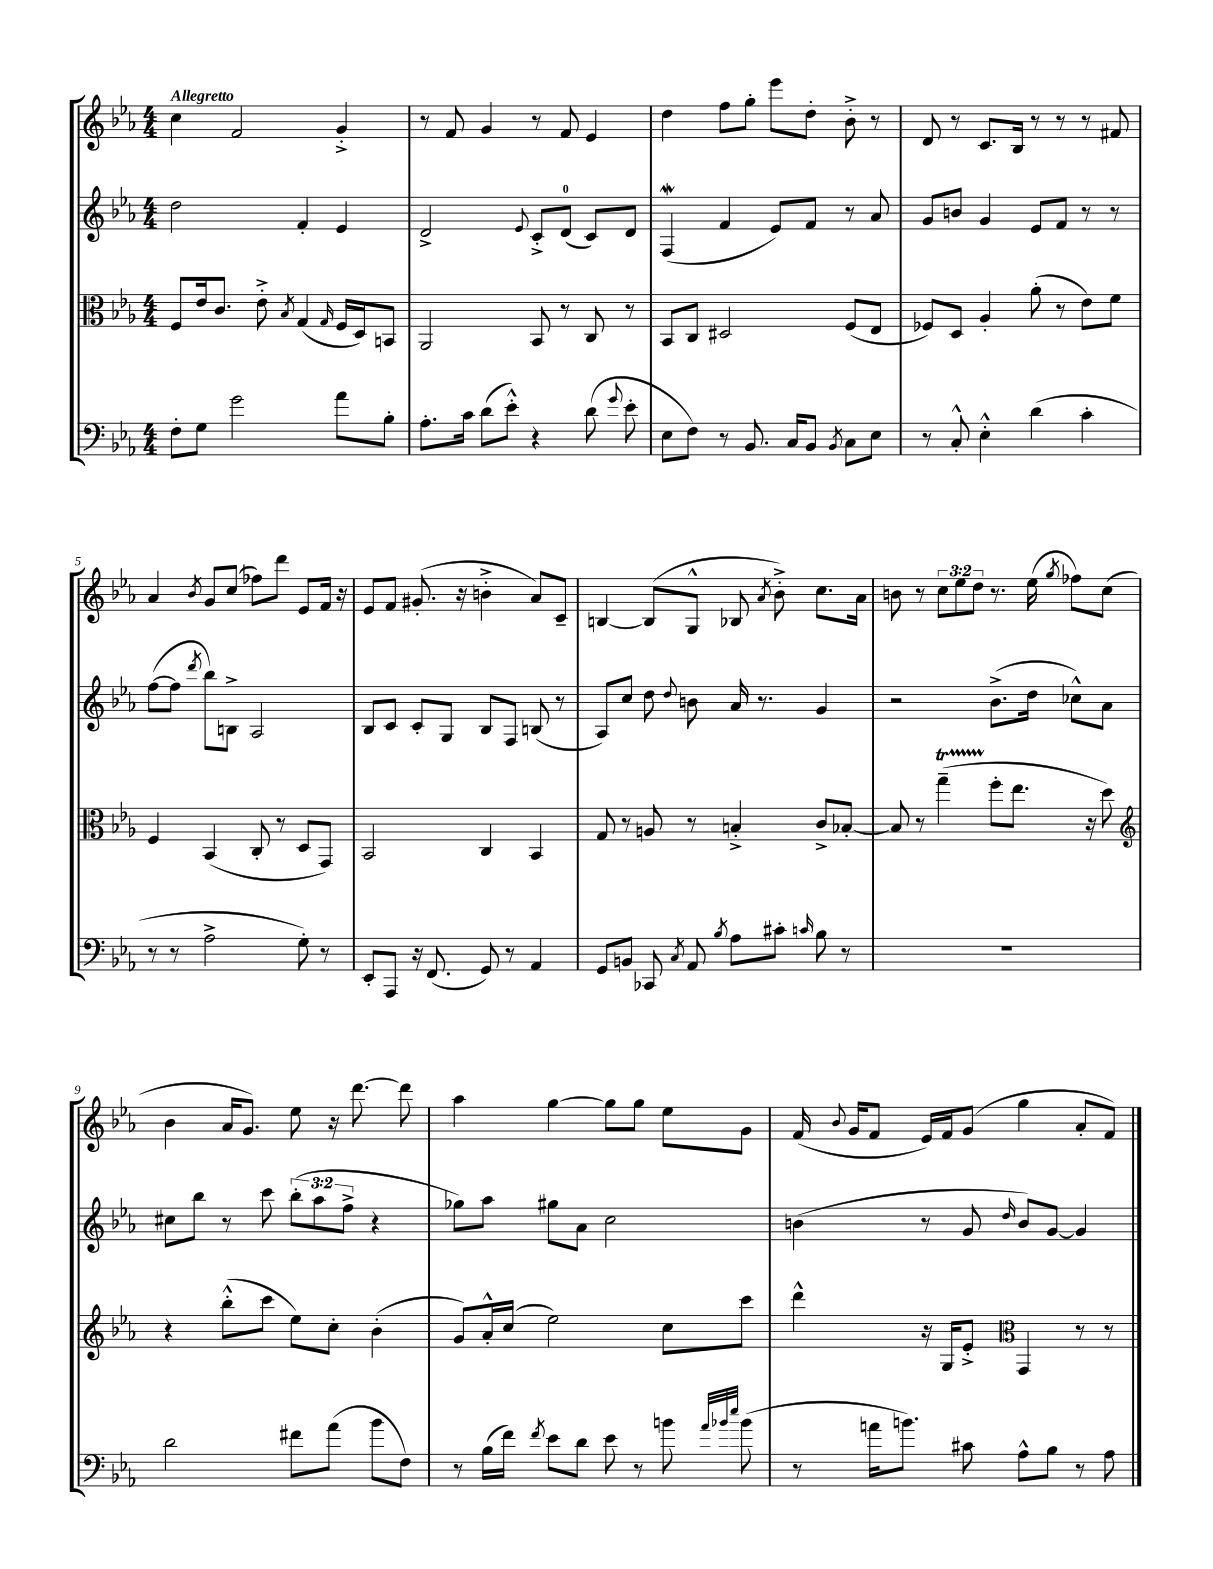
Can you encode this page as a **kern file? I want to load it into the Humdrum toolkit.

**kern	**kern	**kern	**kern
*part4	*part3	*part2	*part1
*staff4	*staff3	*staff2	*staff1
*clefF4	*clefC3	*clefG2	*clefG2
*k[b-e-a-]	*k[b-e-a-]	*k[b-e-a-]	*k[b-e-a-]
*M4/4	*M4/4	*M4/4	*M4/4
=1	=1	=1	=1
!	!	!	!LO:TX:a:B:t=Allegretto
8F'\L	8F/L	2dd\	4cc\
8G\J	16e-/k	.	.
.	8.c/J	.	.
2g\	.	.	2f/
.	8e-'^\	.	.
.	8qB-/	.	.
.	(4G/	4f'/	.
.	16qqG/	.	.
8a-\L	16F/LL	4e-/	4g'^/
.	16D/J)	.	.
8B-'\J	8BBn/J	.	.
=2	=2	=2	=2
8.A-'\L	2AA-/	2d^/	8r
.	.	.	8f/
16c\Jk	.	.	.
(8d\L	.	.	4g/
8e-'^^\J)	.	.	.
.	.	8qqe-/	.
4r	8BB-/	8c'^/L	8r
.	8r	(8d/J	8f/
(8d\	8C/	8c/L)	4e-/
8qqg/	.	.	.
8e-'\	8r	8d/J	.
=3	=3	=3	=3
8E-\L	8BB-/L	(4FW/	4dd\
8F\J)	8C/J	.	.
8r	2D#X/	4f/	8ff\L
8.BB-/	.	.	8gg'\J
.	.	8e-/L)	8eee-\L
16C/KL	.	.	.
8BB-/J	.	8f/J	8dd'\J
8qBB-/	.	.	.
8C\L	(8F/L	8r	8b-'^\
8E-\J	8E-/J	8a-/	8r
=4	=4	=4	=4
8r	8F-X/L)	8g/L	8d/
8C'^^/	8D/J	8bn/J	8r
4E-'^^\	4A-'/	4g/	8.c/L
.	.	.	16B-/Jk
(4d\	(8a-'\	8e-/L	8r
.	8r	8f/J	8r
4c'\	8e-\L)	8r	8r
.	8f\J	8r	8f#X/
!!LO:LB:g=z
=5	=5	=5	=5
8r	4F/	([8ff\L	4a-/
8r	.	8ff\J]	.
.	.	8qddd/	8qb-/
2A-^\	(4BB-/	8bb-\L)	8g/L
.	.	8Bn^\J	(8cc/J
.	8C'/	2A-/	8ff-X\L)
.	8r	.	8ddd\J
8G'\)	8D/L	.	8e-/L
8r	8GG/J)	.	16f/Jk
.	.	.	16r
=6	=6	=6	=6
8EE-'/L	2BB-/	8B-/L	8e-/L
8AAA-/J	.	8c/J	8f/J
16r	.	8c'/L	(8.g#X'/
(8.FF/	.	.	.
.	.	8G/J	.
.	.	.	16r
8GG/)	4C/	8B-/L	4bn'^\
8r	.	8F/J	.
4AA-/	4BB-/	(8Bn/	8a-/L)
.	.	8r	8c~/J
=7	=7	=7	=7
8GG/L	8G/	8A-/L)	[4Bn/
8BBn/J	8r	8cc/J	.
8CC-X/	8An/	8dd\	(8B/L]
8qC/	.	8qqdd/	.
8AA-/	8r	8bn\	8G^^/J
8qB-/	.	.	.
8A-\L	4Bn'^/	16a-/	8B-X/
.	.	8.r	.
.	.	.	8qa-/
8c#X'\J	.	.	8b-'^\)
16qqcn/	.	.	.
8B-\	8c^/L	4g/	8.cc\L
8r	[8B-X'/J	.	.
.	.	.	16a-\Jk
=8	=8	=8	=8
1r	8B-/]	2r	8bn\
.	8r	.	8r
.	(4ggt~\	.	12cc\L
.	.	.	12ee-\
.	.	.	12dd\J
.	8ff'\L	(8.b-^\L	8.r
.	8.ee-\J	.	.
.	.	16dd\Jk	(16ee-\
.	.	.	8qgg/
.	.	8cc-X^^\L)	8ff-X\L)
.	16r	.	.
.	8dd\)	8a-\J	(8cc\J
!!LO:LB:g=z
=9	=9	=9	=9
*	*clefG2	*	*
2d\	4r	8cc#X\L	4b-\
.	.	8bb-\J	.
.	(8bb-'^^\L	8r	16a-/KL
.	.	.	8.g/J)
.	8ccc\J	8ccc\	.
8f#X\L	8ee-\L)	(12bb-'\L	8ee-\
.	.	12aa-\	.
(8a-\J	8cc'\J	.	16r
.	.	12ff^\J	.
.	.	.	[8.ddd\
8b-\L	(4b-'\	4r	.
8F\J)	.	.	8ddd\]
=10	=10	=10	=10
8r	8g/L)	8gg-X\L)	4aa-\
(16B-\LL	16a-'^^/L	8aa-\J	.
16f\JJ)	(16cc/JJ	.	.
8qf/	.	.	.
8e-\L	2ee-\)	8gg#X\L	[4gg\
8d\J	.	8a-\J	.
8e-\	.	2cc\	8gg\L]
8r	.	.	8gg\J
8bn\	8cc\L	.	8ee-\L
32qqa-/LLL	.	.	.
32qqb-X/	.	.	.
32qqee-/JJJ	.	.	.
(8b-\	8ccc\J	.	8g\J
=11	=11	=11	=11
8r	4ddd^^\	(4bn\	(16f/
.	.	.	8qqb-/
.	.	.	16g/KL
16an\KL	.	.	8f/J
8.bn\J)	.	.	.
.	16r	8r	16e-/LL)
.	16G/KL	.	16f/J
8c#X\	8e-'^/J	8g/	(8g/J
*	*clefC3	*	*
.	.	16qqdd/	.
8A-^^\L	4GG/	8b/L)	4gg\
8B-\J	.	[8g/J	.
8r	8r	4g/]	8a-'/L
8A-\	8r	.	8f/J)
==	==	==	==
*-	*-	*-	*-
